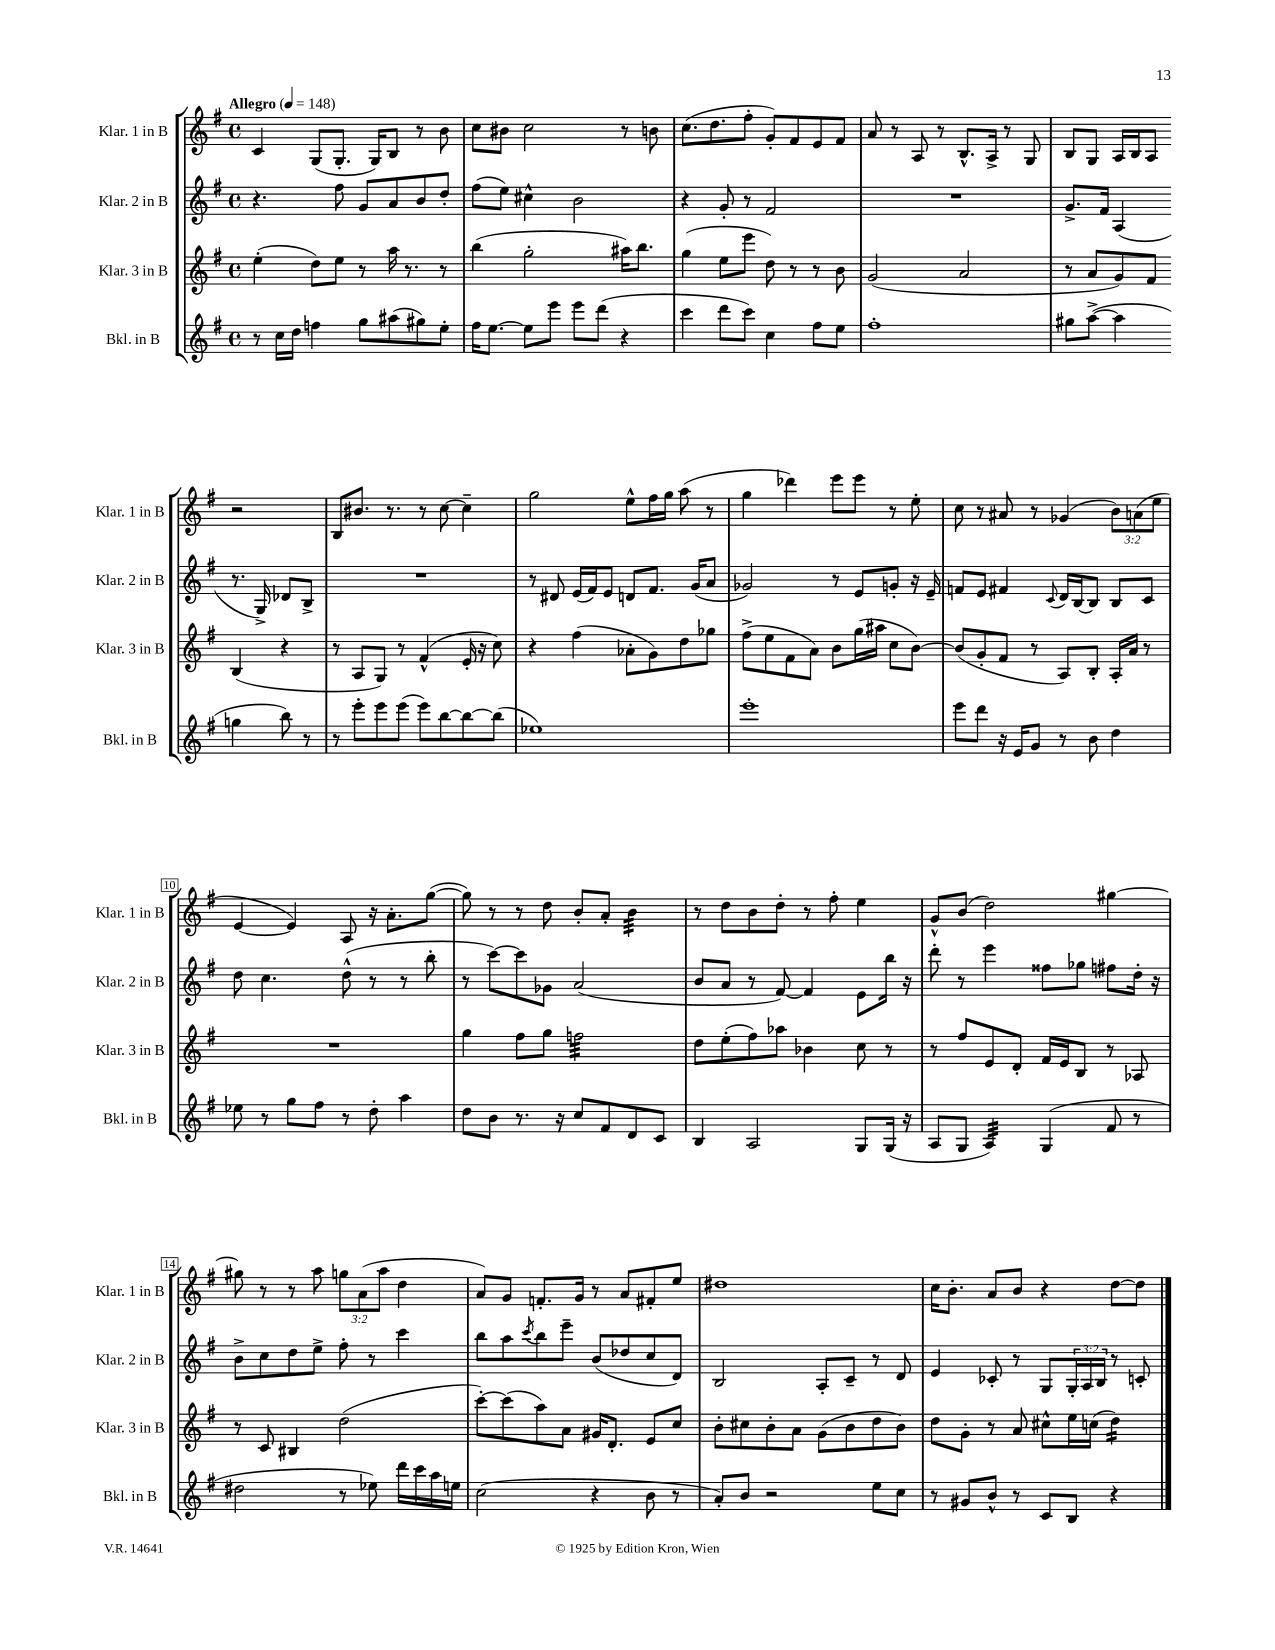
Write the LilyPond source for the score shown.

<<
\new StaffGroup <<
\new Staff = "s0" \with { instrumentName = "Klar. 1 in B" shortInstrumentName = "Klar. 1 in B" } {
    \clef treble \key g \major \defaultTimeSignature \time 4/4 \override Staff.TupletNumber.text = #tuplet-number::calc-fraction-text \tempo "Allegro" 4 = 148
    c'4 g8( g8.-. g16) b8 r8 b'8 |
    c''8 bis'8 c''2 r8 b'8 |
    c''8.( d''8. fis''8-. g'8-.) fis'8 e'8 fis'8 |
    a'8 r8 a8 r8 b8.-^ a16-> r8 g8 |
    b8 g8 a16 b16 a8 r2 |
    b8 bis'8. r8. r8 c''8~ c''4-- |
    g''2 e''8-^ fis''16 g''16 a''8( r8 |
    g''4 des'''4) e'''8 e'''8 r8 e''8-. |
    c''8 r8 ais'8 r8 ges'4( \tuplet 3/2 { b'8) a'8( e''8 } |
    e'4~ e'4) a8 r16 a'8.-. g''8~( |
    g''8) r8 r8 d''8 b'8-. a'8-. b'4:32 |
    r8 d''8 b'8 d''8-. r8 fis''8-. e''4 |
    g'8-^ b'8( d''2) gis''4~ |
    gis''8 r8 r8 a''8 \tuplet 3/2 { g''8 a'8( a''8 } d''4 |
    a'8) g'8 f'8.-. g'16 r8 a'8 fis'8-. e''8 |
    dis''1 |
    c''16 b'8.-. a'8 b'8 r4 d''8~ d''8 \bar "|." |
}
\new Staff = "s1" \with { instrumentName = "Klar. 2 in B" shortInstrumentName = "Klar. 2 in B" } {
    \clef treble \key g \major \defaultTimeSignature \time 4/4 \override Staff.TupletNumber.text = #tuplet-number::calc-fraction-text
    r4. fis''8 g'8 a'8 b'8 d''8-. |
    fis''8( e''8) cis''4-^ b'2 |
    r4 g'8-. r8 fis'2 |
    R1 |
    g'8.-> fis'16 a4( r8. g16->) des'8 b8-> |
    R1 |
    r8 dis'8 e'16( fis'16) e'8 d'8 fis'8. g'16( a'8 |
    ges'2) r8 e'8 g'8-. r16 e'16-- |
    f'8 e'8 fis'4 \appoggiatura { c'8 } d'16 b16~ b8 b8 c'8 |
    d''8 c''4. d''8-^( r8 r8 b''8-. |
    r8 c'''8~) c'''8 ges'8 a'2( |
    b'8 a'8 r8 fis'8~) fis'4 e'8 b''16 r16 |
    d'''8-. r8 e'''4 fisis''8 ges''8 fis''8 d''16-. r16 |
    b'8-> c''8 d''8 e''8-> fis''8-. r8 c'''4 |
    b''8 a''8 \acciaccatura { c'''8 } b''8 e'''8-- b'8( des''8 c''8 d'8) |
    b2 a8-. c'8-- r8 d'8 |
    e'4 ces'8-. r8 g8 \tuplet 3/2 { g16-. a16 b16 } r8 c'8-. \bar "|." |
}
\new Staff = "s2" \with { instrumentName = "Klar. 3 in B" shortInstrumentName = "Klar. 3 in B" } {
    \clef treble \key g \major \defaultTimeSignature \time 4/4
    e''4-.( d''8) e''8 r8 a''16 r8. r8 |
    b''4( g''2-. ais''16) b''8. |
    g''4( e''8 e'''8 d''8) r8 r8 b'8 |
    g'2( a'2 |
    r8 a'8 g'8) fis'8 b4( r4 |
    r8 a8 g8) r8 fis'4-^( e'16-. r16 c''8) |
    r4 fis''4( aes'8-. g'8) d''8 ges''8 |
    fis''8->( e''8 fis'8 a'8) b'8 g''16( ais''16 c''8 b'8~) |
    b'8( g'8-. fis'8 r8 a8) b8-. a16-. a'16 r8 |
    R1 |
    g''4 fis''8 g''8 f''2:32 |
    d''8 e''8-.( fis''8) aes''8 bes'4 c''8 r8 |
    r8 fis''8 e'8 d'8-. fis'16 e'16 b8 r8 aes8 |
    r8 c'8 bis4 d''2( |
    c'''8~-.) c'''8( a''8) a'8 gis'16 d'8.-. e'8 c''8 |
    b'8-. cis''8 b'8-. a'8 g'8( b'8 d''8 b'8) |
    d''8 g'8-. r8 a'8 cis''8-^ e''16 c''16( d''4:16) \bar "|." |
}
\new Staff = "s3" \with { instrumentName = "Bkl. in B" shortInstrumentName = "Bkl. in B" } {
    \clef treble \key g \major \defaultTimeSignature \time 4/4
    r8 c''16 d''16 f''4 g''8 ais''8( gis''8) e''8-. |
    fis''16 e''8.~ e''8 e'''8 e'''8 d'''8( r4 |
    c'''4 d'''8 c'''8) c''4 fis''8 e''8 |
    fis''1-. |
    gis''8 a''8~->( a''4 g''4 b''8) r8 |
    r8 e'''8-. e'''8 e'''8( e'''8) b''8~ b''8~ b''8( |
    ees''1) |
    e'''1-. |
    e'''8 d'''8 r16 e'16 g'8 r8 b'8 d''4 |
    ees''8 r8 g''8 fis''8 r8 d''8-. a''4 |
    d''8 b'8 r8. r16 c''8 fis'8 d'8 c'8 |
    b4 a2 g8 g16( r16 |
    a8 g8 a4:32) g4( fis'8 r8 |
    dis''2 r8 ees''8) d'''16 c'''16 a''16 e''16 |
    c''2( r4 b'8 r8 |
    a'8-.) b'8 r2 e''8 c''8 |
    r8 gis'8 b'8-^ r8 c'8 b8 r4 \bar "|." |
}
>>
>>
\layout { \context { \Score \override BarNumber.stencil = #(make-stencil-boxer 0.1 0.3 ly:text-interface::print) } }
